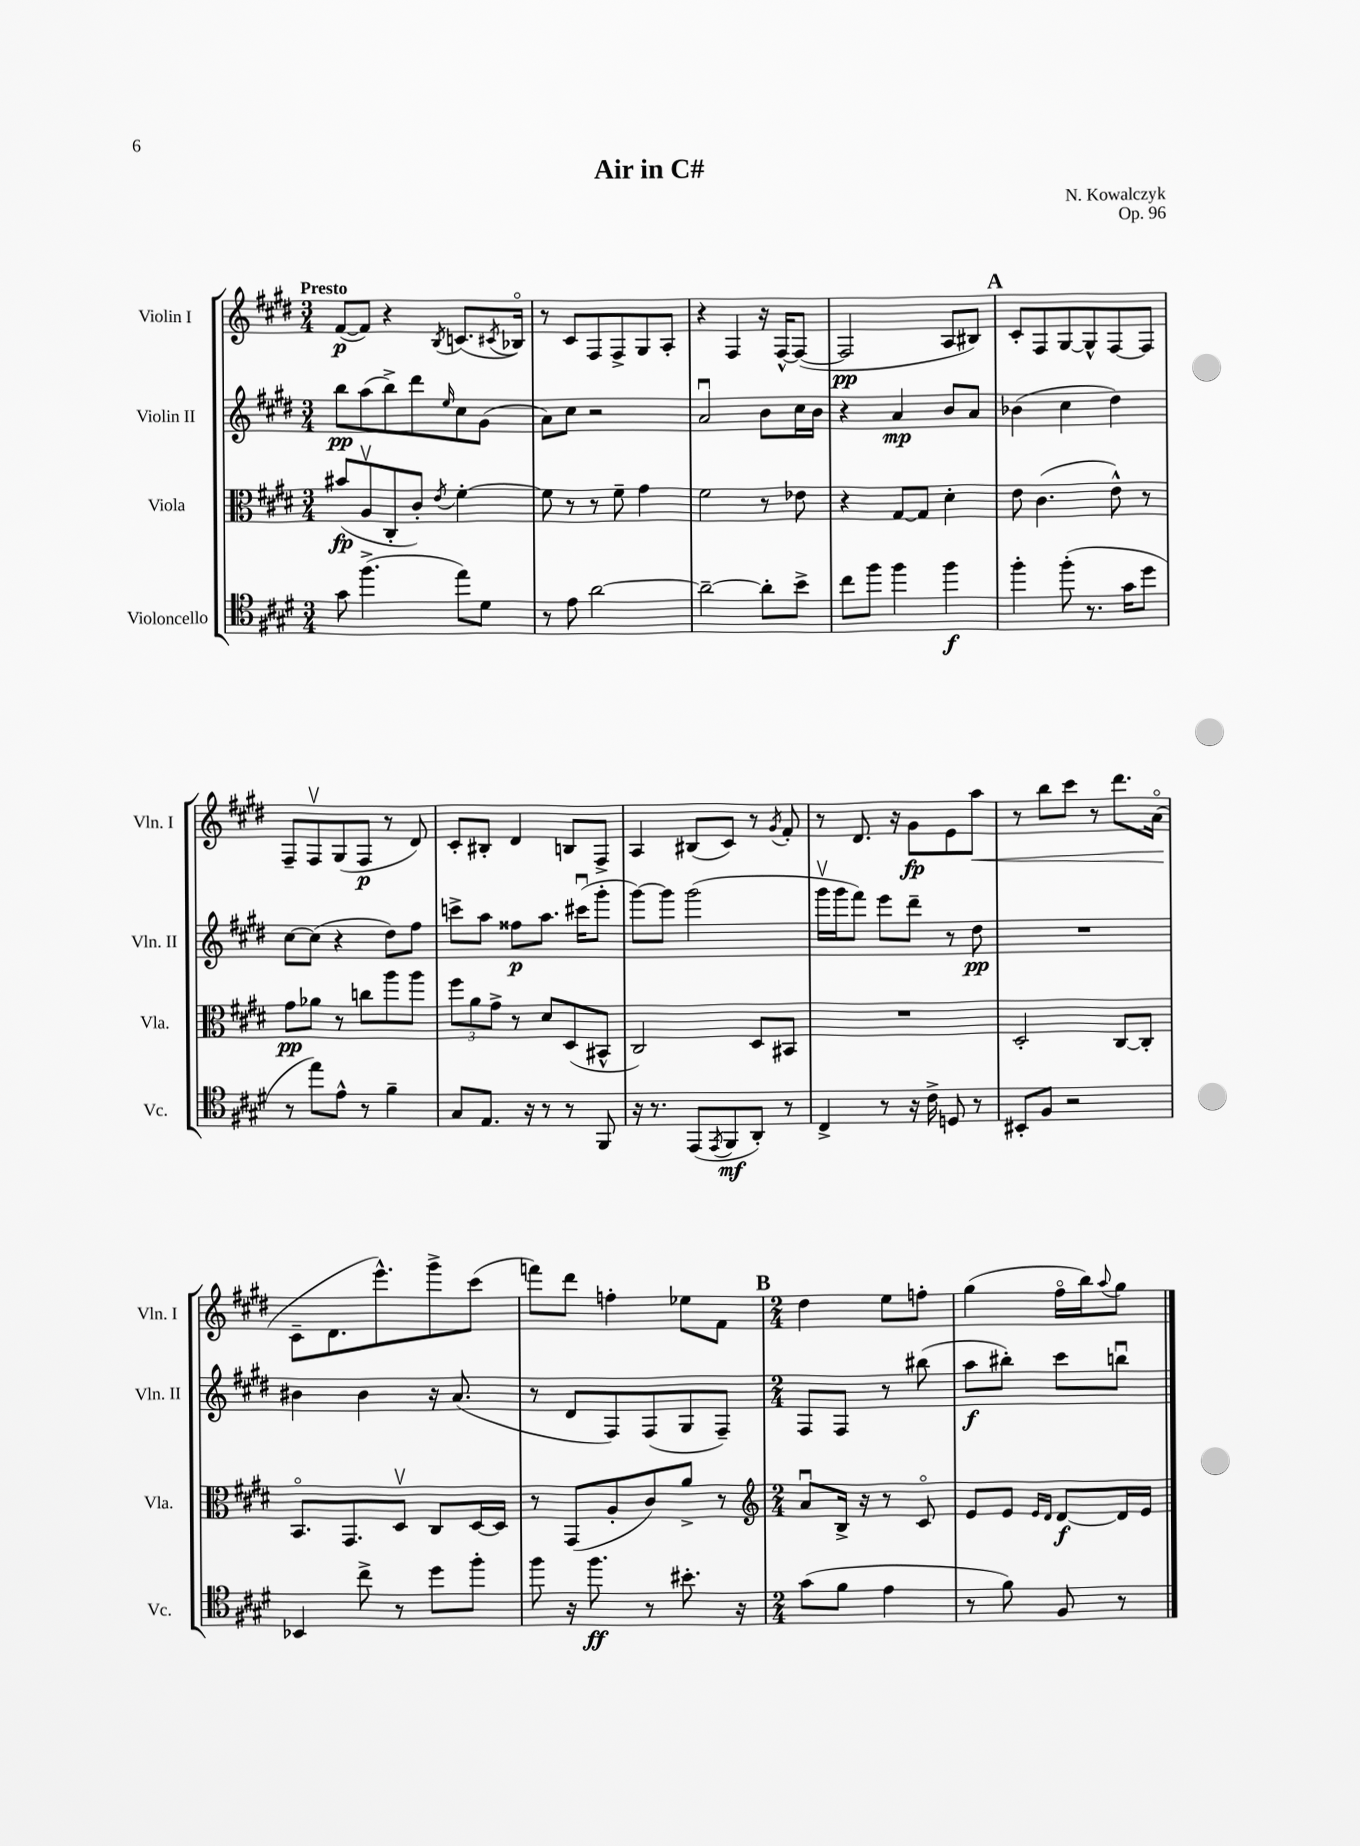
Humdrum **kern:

**kern	**kern	**kern	**kern
*staff4	*staff3	*staff2	*staff1
*clefC4	*clefC3	*clefG2	*clefG2
*k[f#c#g#d#]	*k[f#c#g#d#]	*k[f#c#g#d#]	*k[f#c#g#d#]
*M3/4	*M3/4	*M3/4	*M3/4
8g#\	(8b#/L	8bb\L	([8f#/L
(4.ff#^\	8Av/	(8aa\	8f#/]J)
.	8C#'/	8bb^\)	4r
.	8c#'/J)	8ddd#\	.
.	8qe/	16qqee/	8qB/
8ee\L)	[4f#'\	8cc#\	(8.c/L
8d#\J	.	(8g#\J	.
.	.	.	8qc#/
.	.	.	16B-o/Jk)
=	=	=	=
8r	8f#\]	8a\L)	8r
8e\	8r	8cc#\J	8c#/L
[2a\	8r	2r	8F#/
.	8f#~\	.	8F#^/
.	4g#\	.	8G#/
.	.	.	8A'/J
=	=	=	=
2a~\_	2f#\	2au/	4r
.	.	.	4F#/
8a'\]L	8r	8b\L	16r
.	.	.	[16F#^^/LK
8b^\J	8e-\	16cc#\L	(8F#/_J
.	.	16b\JJ	.
=	=	=	=
8cc#\L	4r	4r	2F#/]
8ff#\J	.	.	.
4ff#\	[8G#/L	4a/	.
.	8G#/]J	.	.
4ff#\	4d#'\	8b/L	8A/L
.	.	8a/J	8B#/J)
=	=	=	=
4ff#'\	8e\	(4b-\	8c#'/L
.	(4.c#\	.	8F#/
(8ff#'\	.	4cc#\	[8G#/
8.r	.	.	8G#^^/]
.	8e^^\)	4dd#\)	[8F#/
16g#\LK	.	.	.
8dd#\J	8r	.	8F#/]J
=	=	=	=
8r	8g#\L	[8cc#\L	8F#~/L
8ee\L)	8a-\J	(8cc#\]J	8F#v/
8e^^\J	8r	4r	(8G#/
8r	8cc\L	.	8F#/J
4f#~\	8aa\	8dd#\L)	8r
.	8aa\J	8ff#\J	8d#/)
=	=	=	=
8G#/L	12ff#\L	8ccc^\L	8c#'/L
.	12a\	.	.
8.E/J	.	8aa\J	8B#'/J
.	12g#^\J	.	.
.	8r	8ff##\L	4d#/
16r	.	.	.
8r	8d#/L	8.aa\J	.
8r	(8D#/	.	8B/L
.	.	(16ccc#u\LK	.
8FF#/	8BB#^^/J	8ggg#'\J	8F#^/J
=	=	=	=
16r	2C#/)	[8ggg#\L)	4A/
8.r	.	.	.
.	.	8ggg#\]J	.
(8EE/L	.	(2ggg#\	(8B#/L
8qEE/	.	.	.
8FF#/	.	.	8c#/J)
8AA'/J)	8D#/L	.	8r
.	.	.	8qg#/
8r	8BB#/J	.	8f#'/
=	=	=	=
4C#^/	2.r	16ggg#v\LL	8r
.	.	16ggg#\J	.
.	.	8fff#\J)	8.d#/
8r	.	8eee\L	.
.	.	.	16r
16r	.	8ddd#~\J	8g#\L
16c#^\	.	.	.
8D/	.	8r	8e\
8r	.	8dd#\	8aa\J
=	=	=	=
8BB#'/L	2D#'/	2.r	8r
8F#/J	.	.	8bb\L
2r	.	.	8ccc#\J
.	.	.	8r
.	[8C#/L	.	8.ddd#\L
.	8C#'/]J	.	.
.	.	.	(16ao\Jk
=	=	=	=
4BB-/	8.BBo/L	4b#\	8c#~\L
.	.	.	8.d#\
.	8.GG#/	.	.
8cc#^\	.	4b#\	.
.	.	.	8.eee^^\)
8r	8D#v/J	.	.
8dd#\L	8C#/L	16r	8ggg#^\
.	.	(8.a/	.
8ff#'\J	[16D#/L	.	(8ccc#\J
.	16D#/]JJ	.	.
=	=	=	=
8ff#\	8r	8r	8fff\L)
16r	(8GG#/L	8d#/L	8ddd#\J
8.ff#\	.	.	.
.	8A'/	8F#/)	4ff'\
8r	8c#/)	(8F#/	.
8.b#'\	8a^/J	8G#/	8ee-\L
.	8r	8F#~/J)	8f#\J
16r	.	.	.
=	=	=	=
*	*clefG2	*	*
*M2/4	*M2/4	*M2/4	*M2/4
(8g#\L	8au/L	8F#/L	4dd#\
8f#\J	16B^/Jk	8F#/J	.
.	16r	.	.
4e\	8r	8r	8ee\L
.	8c#o/	(8bb#\	8ff'\J
=	=	=	=
8r	8e/L	8aa\L	(4gg#\
8f#\)	8e/J	8bb#'\J)	.
.	16qqe/LL	.	.
.	16qqd#/JJ	.	.
8F#/	[8d#/L	8ccc#\L	16ff#o\LL
.	.	.	16bb\J)
.	.	.	8qqaa/
8r	16d#/]L	8bbu\J	8gg#\J
.	16e/JJ	.	.
==	==	==	==
*-	*-	*-	*-
